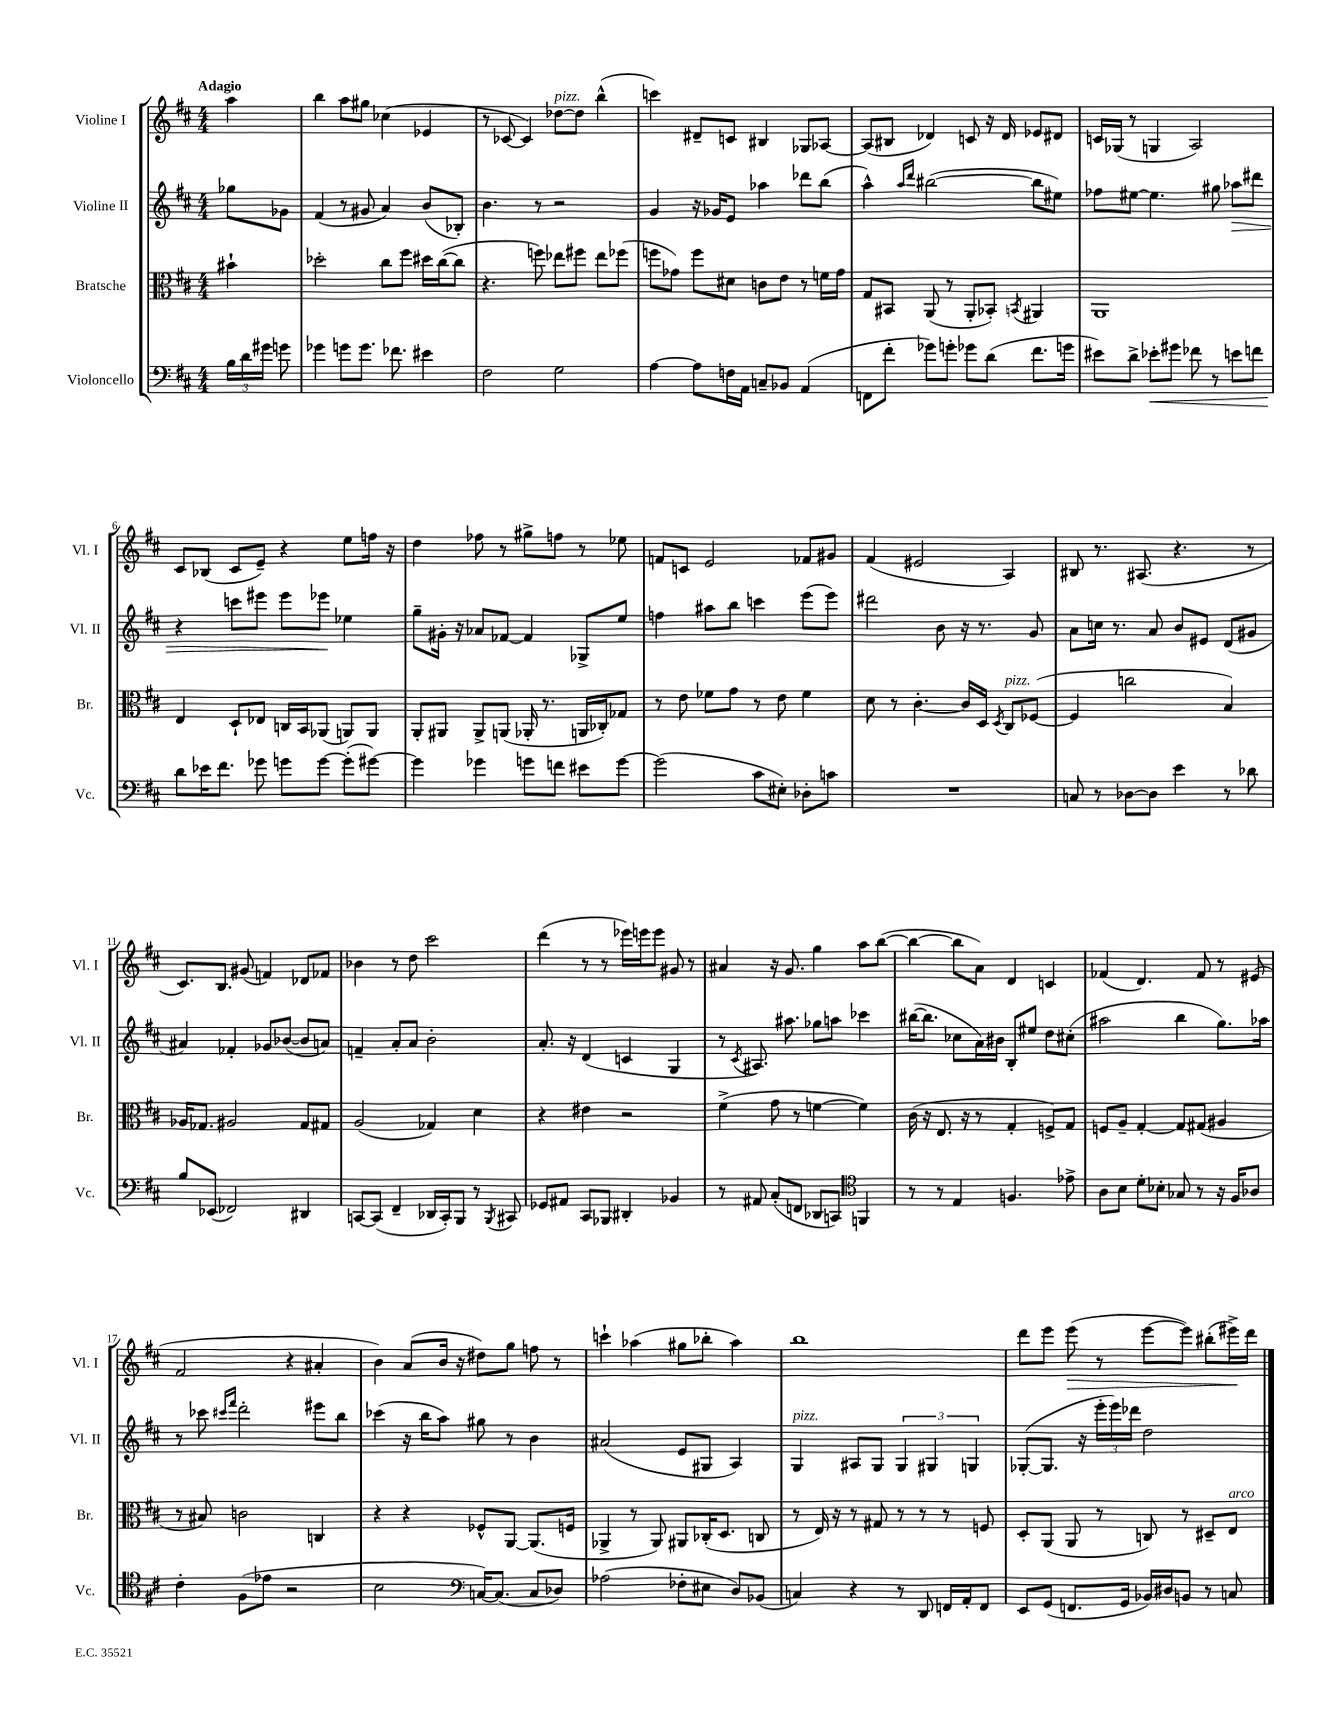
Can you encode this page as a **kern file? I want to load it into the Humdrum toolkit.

**kern	**kern	**kern	**kern
*staff4	*staff3	*staff2	*staff1
*clefF4	*clefC3	*clefG2	*clefG2
*k[f#c#]	*k[f#c#]	*k[f#c#]	*k[f#c#]
*M4/4	*M4/4	*M4/4	*M4/4
24B	4b#`	8gg-	4aa
24d	.	.	.
24g#	.	.	.
8g	.	8g-	.
=	=	=	=
4g-	2dd-'	(4f#	4bb
8g	.	8r	8aa
8.g	.	8g#	8gg#
.	8cc#	4a)	(4cc-
8.f-	.	.	.
.	8ff#	.	.
4e#	16dd#	(8b	4e-
.	([16cc#	.	.
.	8cc#]	8B-')	.
=	=	=	=
2F#	4.r	4.b	8r
.	.	.	[8c-
.	.	.	4c-])
.	8ff)	8r	.
2G	8ee-	2r	[8dd-
.	8ff#	.	8dd-]
.	8ee-	.	(4bb^^
.	(8ff-	.	.
=	=	=	=
[4A	8ff	4g	4ccc)
.	8g-)	.	.
8A]	8ff	16r	8d#~
.	.	16g-	.
16F	8d#	8e	8c
16AA	.	.	.
8C~	8c	4aa-	4B#
8BB-	8e	.	.
(4AA	8r	8ddd-	8G-
.	16f	(8bb	[8A-
.	16g-	.	.
=	=	=	=
8FF	8G	4aa^^)	(8A-]
8f#'	8BB#	.	8B#
.	.	16qqaa	.
.	.	16qqddd	.
8g-)	(8AA	([2bb#	4d-)
8g'	8r	.	.
8g-	8AA'	.	8c
(8d	8BB-')	.	16r
.	.	.	16d-
.	8qBB	.	.
8.f#	4AA#	8bb#]	8e-
.	.	8ee#)	8d#
16g	.	.	.
=	=	=	=
8e#)	1AA	8ff-	16c
.	.	.	(16G-
8d^	.	[8ee#	8r
8e-'	.	4.ee#]	4G
8g#	.	.	.
8f-	.	.	2A)
8r	.	8gg#	.
8e	.	8aa-	.
8f	.	8ddd#	.
=	=	=	=
8d	4E	4r	8c#
16e-	.	.	(8B-
8.f#	.	.	.
.	8D`	8ccc	8c#
8g-	8E-	8eee#	8e~)
8g	16C	8eee#	4r
.	16BB	.	.
[8g	(8AA-	8eee-	.
(8g']	8AA)	4ee-	8ee
[8g#)	8AA	.	16ff
.	.	.	16r
=	=	=	=
4g#]	8AA'	8gg~	4dd
.	8AA#	16g#'	.
.	.	16r	.
4g-	8AA#^	8a-	8ff-
.	(8AA	[8f-	8r
8g	16AA-'	4f-]	8gg#^
.	8.r	.	.
8f	.	.	8ff
8e#	16AA	8G-^	8r
.	16C-')	.	.
[8g	8G-	8ee	8ee-
=	=	=	=
(2g]	8r	4ff	8f
.	8e	.	8c
.	8f-	8aa#	2e
.	8g	8bb	.
8c#	8r	4ccc	.
8E#')	8e	.	.
8D-'	4f-	(8eee	8f-
8c	.	8eee)	8g#
=	=	=	=
1r	8d	2ddd#	(4f#
.	8r	.	.
.	[4.c#'	.	2e#
.	.	8b	.
.	16c#]	16r	.
.	16D	8.r	.
.	8qD	.	.
.	8C#	.	4A)
.	([8F-	8g	.
=	=	=	=
8C	4F-]	8a	8B#
8r	.	16cc	8.r
.	.	8.r	.
[8D-	2cc	.	.
.	.	.	(8.A#
8D-]	.	8a	.
4e	.	8b	4.r
.	.	8e#	.
8r	4B)	(8d	.
8d-	.	8g#	8r
=	=	=	=
8B	16A-	4a#)	8.c#)
.	8.G-	.	.
(8EE-	.	.	.
.	.	.	8.B
2FF-)	2A#	4f-'	.
.	.	.	(8g#
.	.	8g-	4f)
.	.	([8b-	.
4DD#	8G-	8b-]	8d-
.	8G#	8a)	8f-
=	=	=	=
[8CC	(2A	4f~	4b-
(8CC]	.	.	.
4FF#~	.	8a'	8r
.	.	8a	8dd
16DD-	4G-)	2b'	2ccc#
16CC')	.	.	.
8BBB	.	.	.
8r	4d	.	.
8qBBB	.	.	.
8CC#	.	.	.
=	=	=	=
8GG-	4r	8.a'	(4ddd
8AA#	.	.	.
.	.	16r	.
8CC#	4e#	(4d	8r
8BBB-	.	.	8r
4DD#'	2r	4c	16eee-)
.	.	.	16eee
.	.	.	8eee
4BB-	.	4G	8g#
.	.	.	8r
=	=	=	=
8r	(4f#^	8r	4a#
.	.	8qc#	.
8AA#	.	8.A#)	.
(8C#'	8g	.	16r
.	.	8.aa#	8.g
8FF	8r	.	.
8DD-	[4f	8gg-	4gg
8CC)	.	8aa	.
*clefC4	*	*	*
4FF	4f])	4ccc-	8aa
.	.	.	([8bb
=	=	=	=
8r	(16c#	([16bb#	4bb_
.	16r	8.bb#]	.
8r	8.E	.	.
4E	.	8cc-	8bb]
.	16r	.	.
.	8r	16a)	8a)
.	.	16b#	.
4.F	4G'	8B'	4d
.	.	8ee#	.
.	8F^)	8dd	4c
8e-^	8G	(8cc#'	.
=	=	=	=
8A	8F	2aa#	(4f-
8B	8A~	.	.
8d'	[4G'	.	4.d)
8B-'	.	.	.
8G-	8G]	4bb	.
8r	(8G#	.	8f-
16r	4A#	8.gg)	8r
16F#	.	.	.
8A-	.	.	(8e#
.	.	16aa-	.
=	=	=	=
4c#'	8r	8r	2f#
.	8B#)	8ccc-	.
.	.	16qqccc#	.
.	.	16qqfff#	.
(8F#	2c	2ddd'	.
8e-	.	.	.
2r	.	.	4r
.	4C	8eee#	4a#'
.	.	8bb	.
=	=	=	=
2B	4r	(4ccc-	4b)
.	4r	16r	(8a
.	.	16bb	.
.	.	8aa)	16b
.	.	.	16r
*clefF4	*	*	*
[16C)	8F-^^	8gg#	8dd#)
(8.C]	.	.	.
.	[8AA	8r	8gg
8C	(8.AA]	4b	8ff
8D-)	.	.	8r
.	16F	.	.
=	=	=	=
(2A-	4AA-^	(2a#	4ccc`
.	8r	.	(4aa-
.	8AA-)	.	.
8F-'	8AA#	8e	8gg#
8E#	(16C-'	8G#	8bb-'
.	8.D	.	.
8D)	.	4A)	4aa-)
(8BB-	8C	.	.
=	=	=	=
4C)	8r	4G	1bb
.	16E)	.	.
.	16r	.	.
4r	8r	8A#	.
.	8G#	8G	.
8r	8r	6G	.
8DD	8r	.	.
.	.	6G#	.
16FF	8r	.	.
16AA'	.	.	.
.	.	6G	.
8FF	8F	.	.
=	=	=	=
8EE	8D'	([8G-'	8ddd
(8GG	(8AA	8.G-]	8eee
8.FF	8AA	.	(8eee
.	.	16r	.
.	8r	24eee'	8r
.	.	24eee)	.
16GG	.	.	.
.	.	24ddd-	.
16BB-)	8C)	2dd	[8eee
16D#	.	.	.
8BB	8r	.	8eee])
8r	8D#~	.	(8bb#'
8C	8E	.	16eee#^)
.	.	.	16ddd
==	==	==	==
*-	*-	*-	*-
